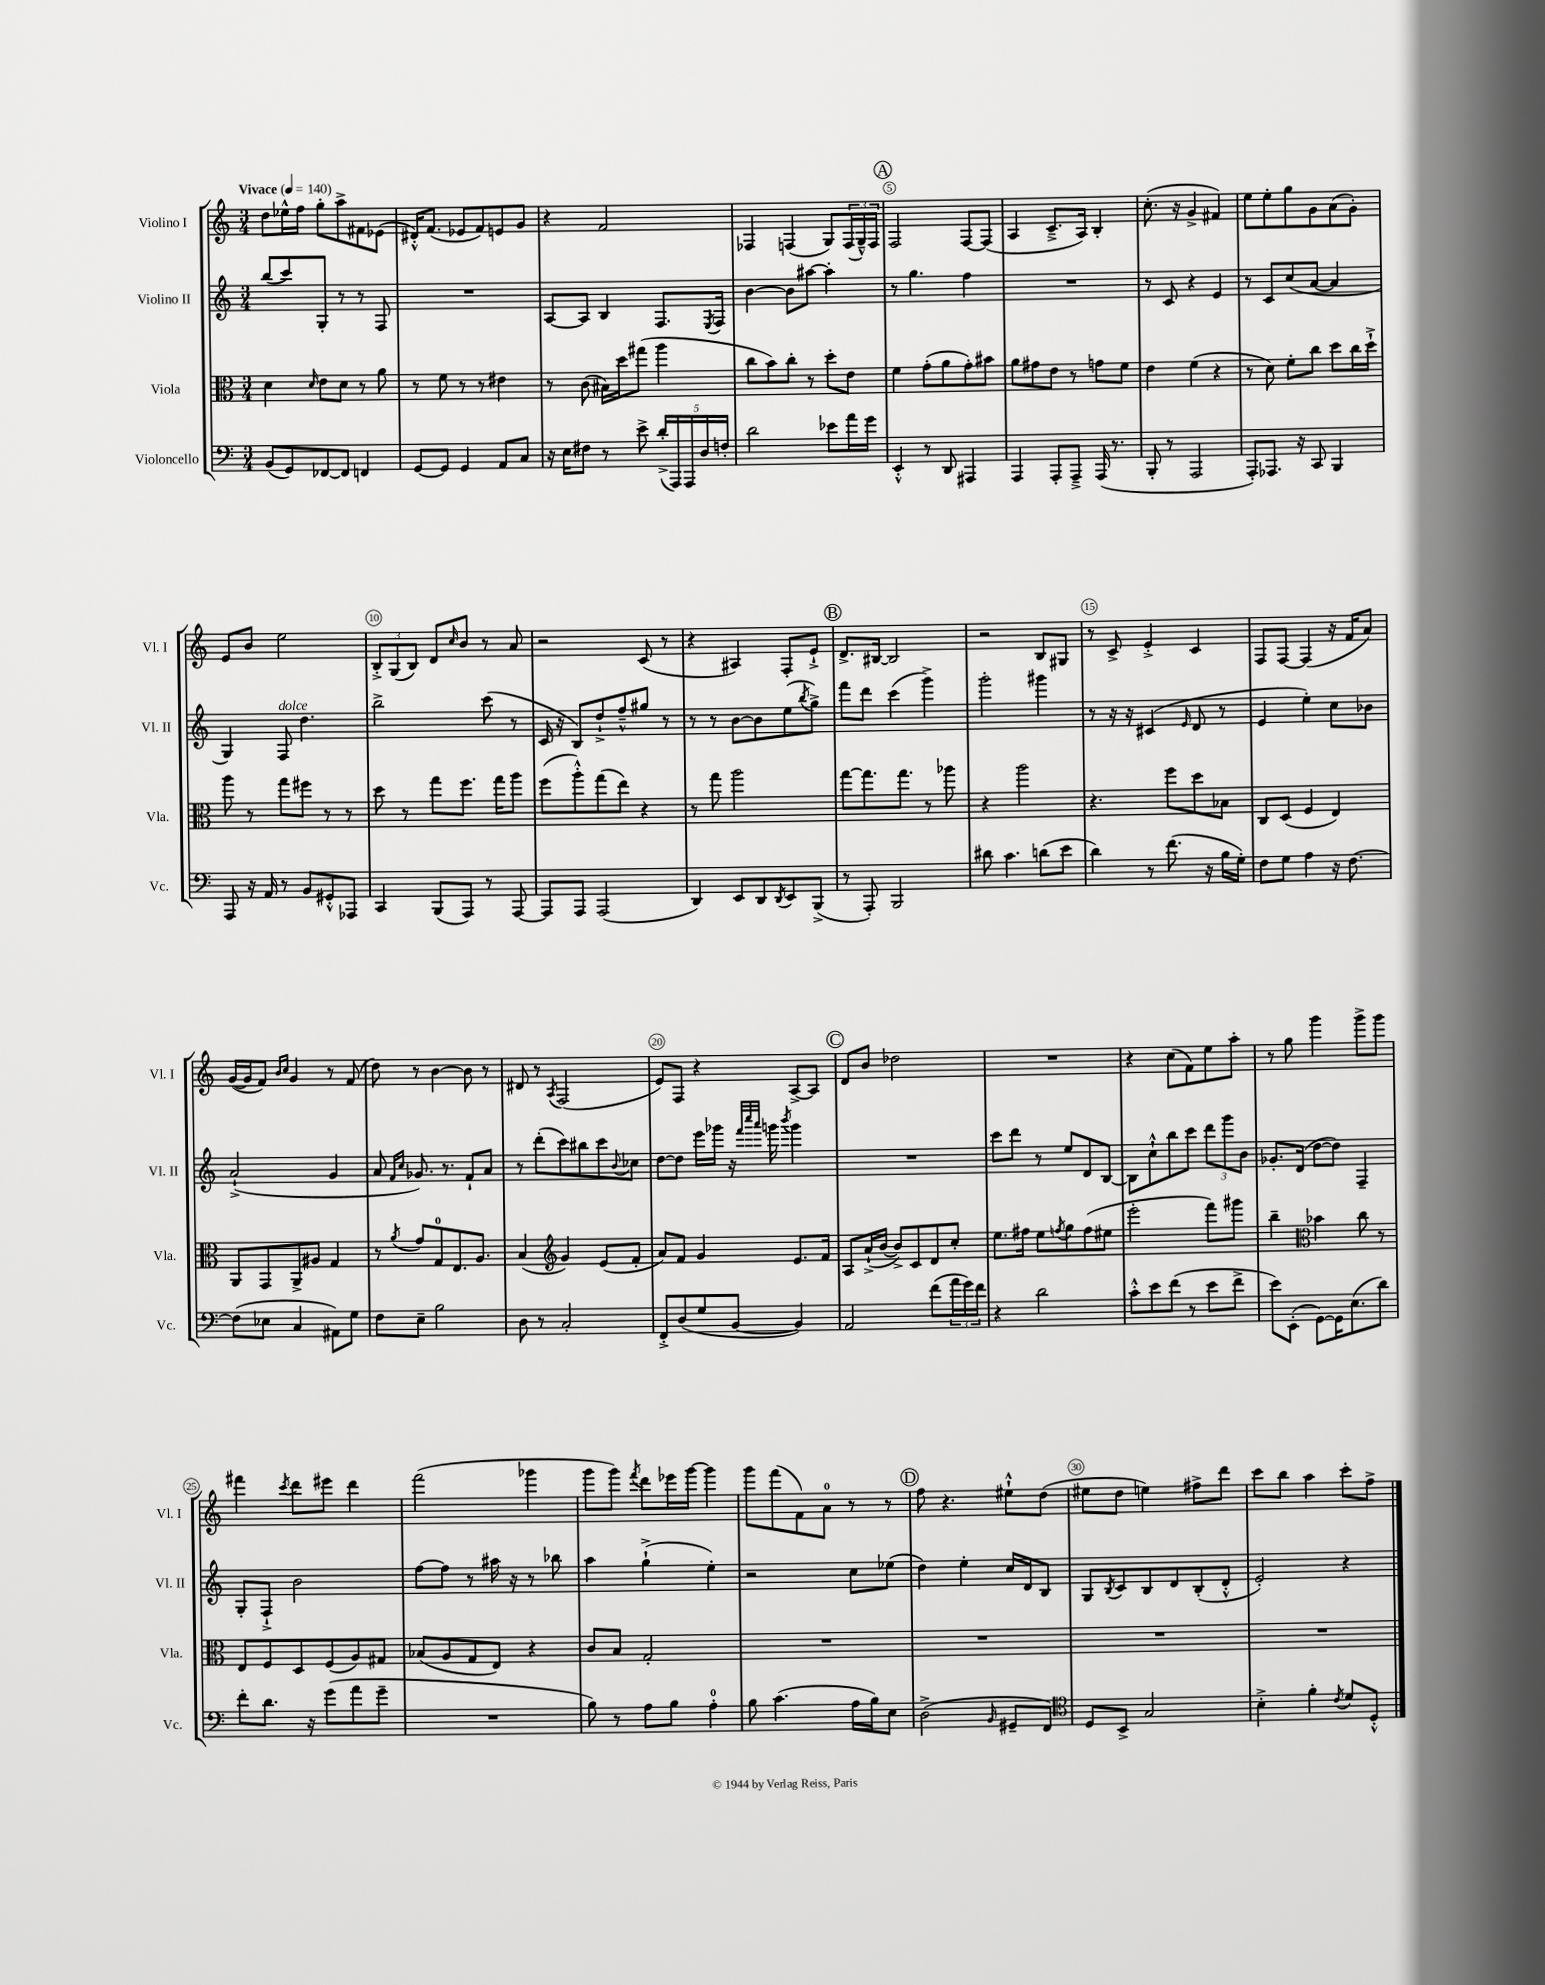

**kern	**kern	**kern	**kern
*part4	*part3	*part2	*part1
*staff4	*staff3	*staff2	*staff1
*I"Violoncello	*I"Viola	*I"Violino II	*I"Violino I
*I'Vc.	*I'Vla.	*I'Vl. II	*I'Vl. I
*clefF4	*clefC3	*clefG2	*clefG2
*k[]	*k[]	*k[]	*k[]
*M3/4	*M3/4	*M3/4	*M3/4
*MM140	*MM140	*MM140	*MM140
=1	=1	=1	=1
!	!	!	!LO:TX:a:B:t=Vivace
(8BB/L	4d\	(8bb/L	8dd\L
8GG/)	.	8ccc/)	16ee-X^^\L
.	.	.	16ff\JJ
.	16qqd/	.	.
[8FF-X/	8e\L	8G'/J	8gg'\L
8FF-/J]	8d\J	8r	8aa^\
4FFn/	8r	8r	8f#X\
.	8a\	8F/	(8e-X\J
=2	=2	=2	=2
[8GG/L	8r	2.r	16d#X'^^/KL)
.	.	.	(8.f/J
8GG/J]	8f\	.	.
4GG/	8r	.	8e-X/L
.	8r	.	8f/)
8AA/L	4e#X\	.	8en/
8C/J	.	.	8g/J
=3	=3	=3	=3
16r	8r	[8A/L	4r
16E\KL	.	.	.
8F#X\J	(8c\	8A/J]	.
8r	16B#X\LL)	4B/	2f/
.	16dd\J	.	.
8e^\	(8gg#X\J	.	.
(20d'^/LL	4aa\	8.F/L	.
20AAA/)	.	.	.
20AAA/	.	.	.
20D/	.	.	.
.	.	8qE/	.
.	.	16F/Jk	.
20Fn'/JJ	.	.	.
=4	=4	=4	=4
2d\	8cc\L	[4b\	4F-X/
.	8b\)	.	.
.	8cc'\J	8b\L]	(4Fn/
.	8r	[8aa#X\J	.
8e-X\L	8dd'\L	4aa#'\]	8G/L)
16a\L	8e\J	.	(24F/L
.	.	.	24G~^^/)
16g\JJ	.	.	.
.	.	.	24F/JJ
!!LO:REH:place=s1:t=A
=5	=5	=5	=5
4EE'^^/	4f\	8r	2F/
.	.	4.gg\	.
8r	(8g'\L	.	.
8DD/	8a\	.	.
4AAA#X/	8g'\)	4ff\	[8F/L
.	8b#X\J	.	(8F/J]
=6	=6	=6	=6
4AAA/	8a\L	2.r	4A/
.	8g#X\	.	.
8AAA'/L	8e\J	.	8.c~^/L
8AAA~^/J	8r	.	.
.	.	.	16A/Jk)
(16AAA/	8gn\L	.	4B'/
8.r	.	.	.
.	8f\J	.	.
=7	=7	=7	=7
8BBB'/	4e\	8r	(8.cc'\
8r	.	8c/	.
.	.	.	16r
2AAA/	(4f\	4r	4g^/
.	4r	4e/	4f#X/)
=8	=8	=8	=8
8AAA'/L)	8r	8r	8ee\L
8.AAA-X/J	8d\)	8c/L	8ee'\
.	8f'\L	(8cc/	8gg\
16r	.	.	.
8CC/	8cc\J	[8a/J	8g\
4BBB/	8dd\L	4a/]	(8a\
.	16cc\L	.	8g'\J)
.	16dd`^\JJ	.	.
!!LO:LB:g=z
=9	=9	=9	=9
8AAA/	8aa\	4G/)	8e/L
16r	8r	.	8b/J
16AA/	.	.	.
!	!	!LO:TX:a:i:t=dolce	!
8r	8gg\L	8F/	2ee\
8BB/L	8ff#X\J	4.dd\	.
8GG#X'^^/	8r	.	.
8AAA-X/J	8r	.	.
=10	=10	=10	=10
4CC/	8dd\	2bb^\	12B'^/L
.	.	.	(12G/
.	8r	.	.
.	.	.	12B/J)
(8BBB/L	8gg\L	.	8d/L
.	.	.	16qqcc/
8AAA/J)	8.ff\J	.	8b/J
8r	.	(8ccc\	8r
.	16gg\KL	.	.
[8AAA/	8aa\J	8r	8a/
=11	=11	=11	=11
8AAA/L]	(8ff\L	16c/	2r
.	.	16r	.
8AAA/J	8aa'^^\)	8B/L)	.
(2AAA/	(8gg\	8dd`^/	.
.	8ee\J)	8ff~^^/	.
.	4r	8gg#X/J	(8c/
.	.	8r	8r
=12	=12	=12	=12
4DD/)	8r	8r	4r
.	8gg\	8r	.
8EE/L	2aa\	[8b\L	4A#X/)
8DD/	.	8b\]	.
8qDD/	.	.	.
8EE/	.	(8ee\	8F'/L
.	.	8qbb/	.
(8BBB^/J	.	8gg^\J)	8e`^/J
!!LO:REH:place=s1:t=B
=13	=13	=13	=13
8r	[8gg\L	8fff\L	8.d^/L
8AAA'/)	8.gg\]	8ddd\J	.
.	.	.	[16B#X/Jk
2BBB/	.	(4ccc\	2B#/]
.	8.gg\J	.	.
.	8r	4ggg^\)	.
.	8aa-X\	.	.
=14	=14	=14	=14
8d#X\	4r	2ggg'\	2r
4.c\	.	.	.
.	2aa\	.	.
(8dn\L	.	4ggg#X\	8B/L
8e\J	.	.	8G#X/J
=15	=15	=15	=15
4d\)	4.r	8r	8r
.	.	16r	8c^/
.	.	16r	.
8r	.	(4c#X/	4e'^/
(8.f\	8ff\L	.	.
.	.	16qqe/	.
.	8dd\	8d/	4c/
16r	.	.	.
16B\LL	8B-X\J	8r	.
16G'\JJ)	.	.	.
=16	=16	=16	=16
8F\L	8C/L	4e/	8F/L
8G\J	(8D/J	.	[8F/J
4A\	4F/	4ee'\)	(4F/]
16r	4E/)	8cc\L	16r
[8.F\	.	.	16f/KL
.	.	8b-X\J	8a/J)
!!LO:LB:g=z
=17	=17	=17	=17
(8F\L]	8AA/L	(2a`^/	([16g/LL
.	.	.	16g/J]
8E-X\J	8GG/	.	8f/J)
.	.	.	16qqb/LL
.	.	.	16qqcc/JJ
4C/	8AA^/	.	4g/
.	8A#X/J	.	.
8AA#X\L)	4G/	4g/	8r
8G\J	.	.	(8f/
=18	=18	=18	=18
8F\L	8r	8a/	8dd\)
.	.	16qqf/LL	.
.	8qa/	16qqcc/JJ	.
8E~\J	8g/L	8.g-X/)	8r
2B\	8G/	.	[4b\
.	.	8.r	.
.	8.E/	.	.
.	.	8f`/L	8b\]
.	8.A/J	.	.
.	.	8a/J	8r
=19	=19	=19	=19
8D\	(4B/	8r	8d#X/
8r	.	(8ddd'\L	8r
*	*clefG2	*	*
.	.	.	8qA/
2C'/	4g/)	8ccc\)	(2F/
.	.	8bb#X\	.
.	(8e/L	8ccc\	.
.	.	8qqb/	.
.	8f'/J	8cc-X\J	.
=20	=20	=20	=20
8FF'^/L	8a/L)	[8dd\L	8e/L)
(8D/	8f/J	8dd\J]	8F/J
8G/	4g/	16eee\LL	4r
.	.	16ggg-X\JJ	.
[8BB/J	.	16r	.
.	.	32qqfff/LLL	.
.	.	32qqcccc/	.
.	.	32qqaaa/JJJ	.
.	.	16gggn\	.
.	.	8qbbb/	.
4BB/])	8.e/L	4ggg\	[8A^/L
.	.	.	8A/J]
.	16f/Jk	.	.
!!LO:REH:place=s1:t=C
=21	=21	=21	=21
2AA/	8A/L	2.r	8d/L
.	(16a`^/L	.	8b/J
.	[16b/JJ	.	.
.	8b^/L])	.	2dd-X\
.	8c/	.	.
(8f\L	8d/	.	.
24a\L	8cc'/J	.	.
24g\)	.	.	.
24f\JJ	.	.	.
=22	=22	=22	=22
4r	8.ee\L	8ccc\L	2.r
.	.	8ddd\J	.
.	16ff#X\Jk	.	.
2d\	8ee\L	8r	.
.	8qffn/	.	.
.	8gg\	8ee/L	.
.	(8ff\	8d/	.
.	8ee#X\J	[8B/J	.
=23	=23	=23	=23
8c'^^\L	2eee'\	8B\L]	4r
8e\	.	8cc`^^\	.
(8f\J	.	8bb\	(8cc\L
8r	.	8ccc\J	8f\)
8e\L	8fff\L)	12ddd\L	8ee\
.	.	12ggg\	.
8f^\J	8ggg#X\J	.	8aa'\J
.	.	12b\J	.
=24	=24	=24	=24
8e\L)	4bb~\	8.g-X'/L	8r
(8EE'\J	.	.	8gg\
.	.	(16d/Jk	.
*	*clefC3	*	*
[8GG\L)	4b-X\	[8dd\L	4ggg\
16GG\K]	.	8dd\J])	.
(8.E\	.	.	.
.	8cc\	4F~/	8ggg^\L
8d\J)	8r	.	8ggg\J
!!LO:LB:g=z
=25	=25	=25	=25
8f'\L	8E/L	8G'/L	4fff#X\
8.d\J	8F/	8F`^/J	.
.	.	.	8qccc/
.	8D/	2b\	8ddd\L
16r	.	.	.
(8g\L	(8F/	.	8eee#X\J
8a\	8A/)	.	4ddd\
8g~\J	8G#X/J	.	.
=26	=26	=26	=26
2.r	(8B-X/L	[8ff\L	(2fff\
.	8A/	8ff\J]	.
.	8G/	8r	.
.	8E/J)	16aa#X\	.
.	.	16r	.
.	4r	8r	4ggg-X\
.	.	8bb-X\	.
=27	=27	=27	=27
8B\)	8c/L	4aa\	8ggg\L
8r	8B/J	.	8ggg\J)
.	.	.	8qfff/
8A\L	2G'/	(4gg`^\	8ddd\L
8B\J	.	.	16eee-X\L
.	.	.	[16ggg\JJ
4A'\	.	4ee'\)	4ggg\]
=28	=28	=28	=28
8B\	2.r	2r	8ggg\L
(4.c\	.	.	(8fff\
.	.	.	8f\)
.	.	.	8a\J
16A\LL	.	8cc\L	8r
16B\J)	.	.	.
8E\J	.	(8ee-X\J	8r
!!LO:REH:place=s1:t=D
=29	=29	=29	=29
(2D^\	2.r	4dd\)	8ff\
.	.	.	4.r
.	.	4ee'\	.
16qqBB/	.	.	.
8GG#X~/L	.	16cc/LL	8ee#X`^^\L
.	.	16d/J	.
8FF/J)	.	8B/J	(8dd\J
=30	=30	=30	=30
*clefC4	*	*	*
8D/L	2.r	8G/L	8ee#X\L
.	.	8qB/	.
8BB^/J	.	8c/	8dd\J
2G/	.	8B/	4een\)
.	.	8d/	.
.	.	(8B'/	8ff#X^\L
.	.	8d'^^/J	8ddd\J
=31	=31	=31	=31
4B'^\	2.r	2e'/)	8ccc\L
.	.	.	8bb\J
4f'\	.	.	4aa\
8qc/	.	.	.
8d/L	.	4r	8ccc'\L
8D'^^/J	.	.	8ff^\J
==	==	==	==
*-	*-	*-	*-
